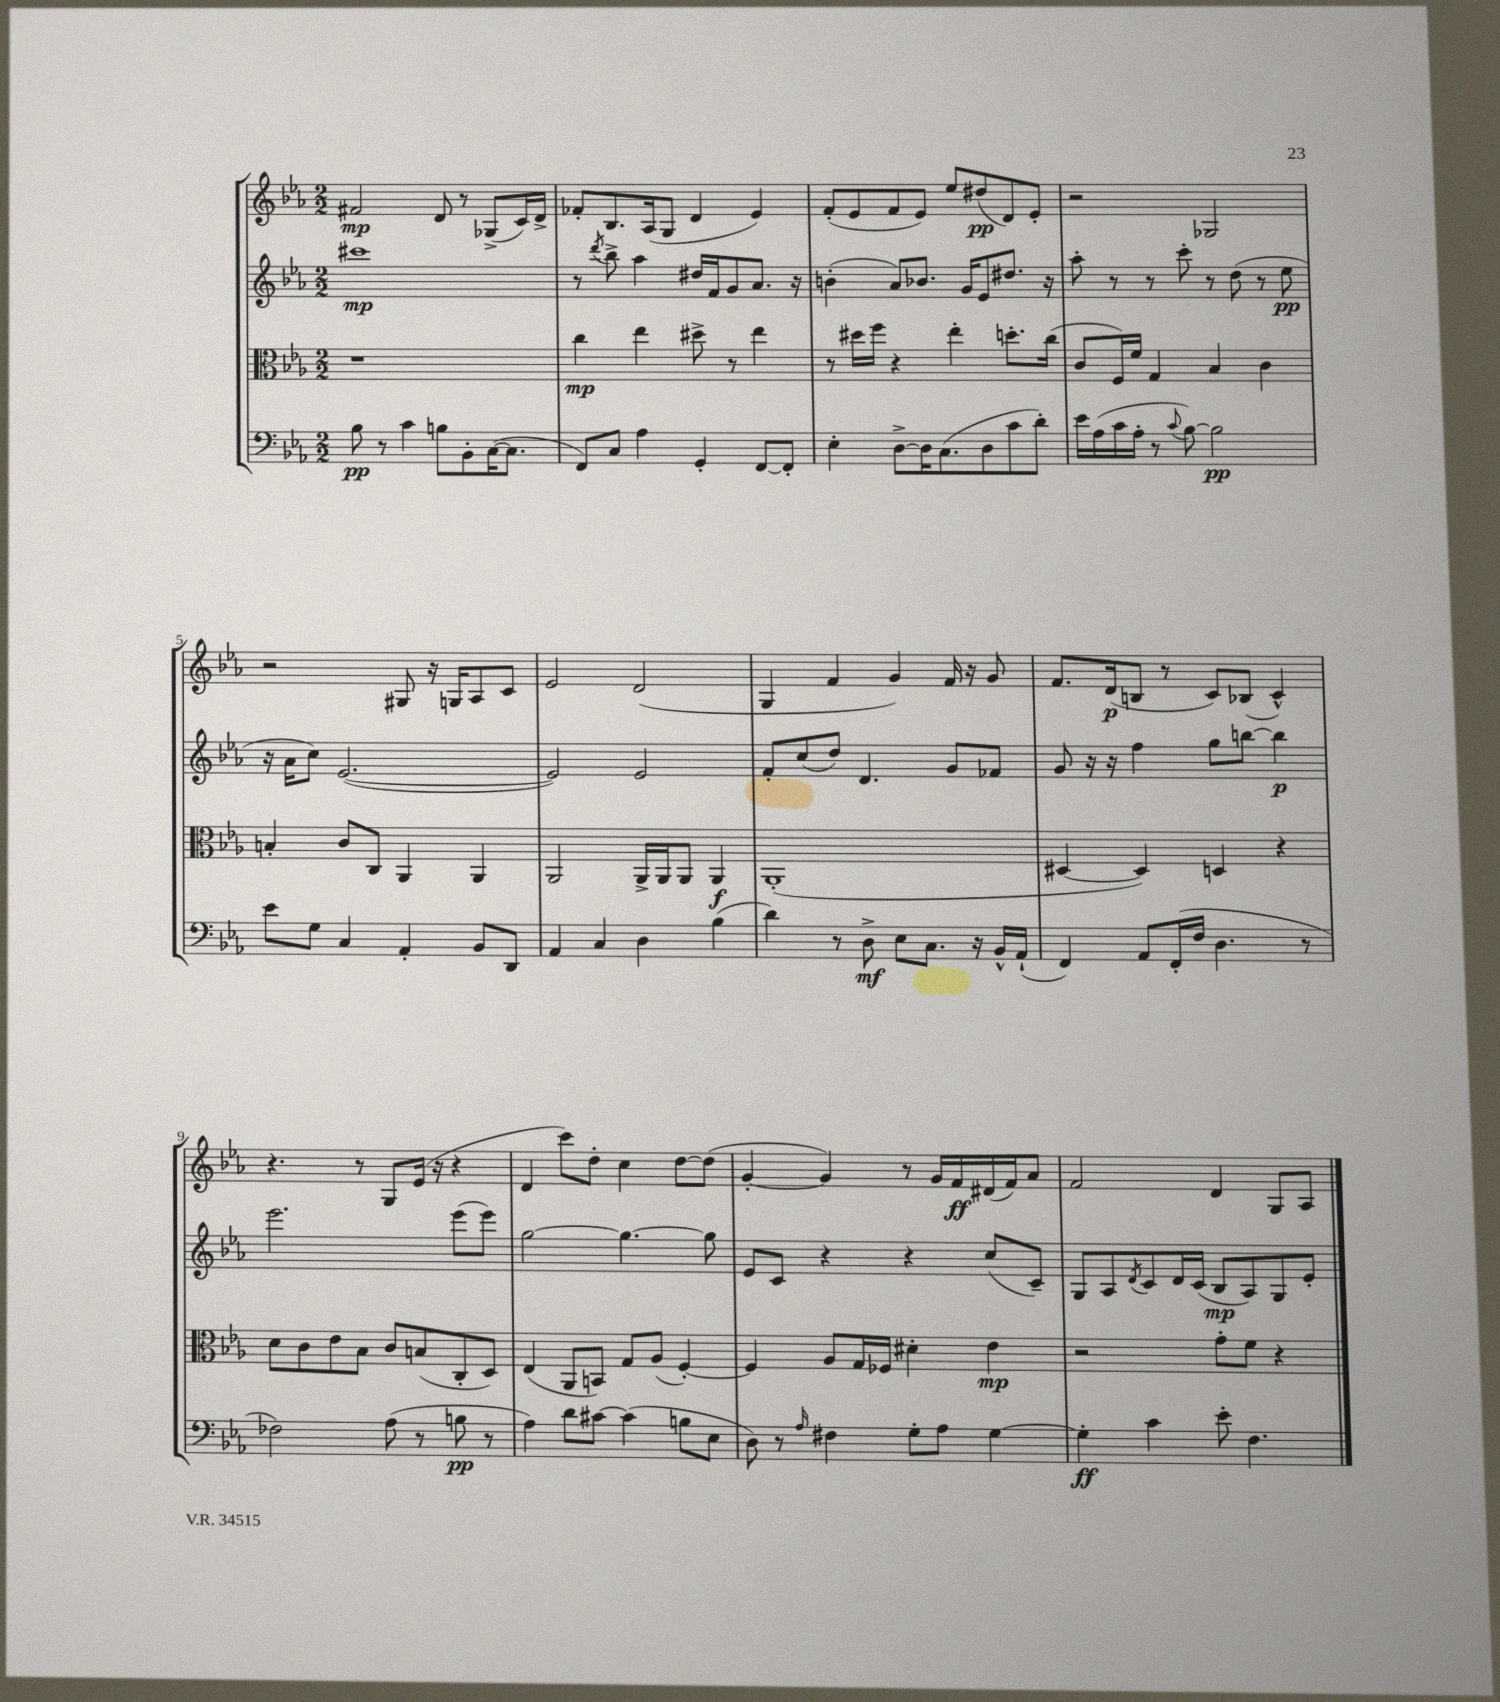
<<
\new StaffGroup <<
\new Staff = "s0" {
    \clef treble \key ees \major \numericTimeSignature \time 2/2
    fis'2\mp d'8 r8 ges8->( c'16) d'16-> |
    fes'8-. bes8. aes16( g8 d'4 ees'4) |
    f'8-.( ees'8 f'8 ees'8) ees''8 dis''8\pp( d'8) ees'8-. |
    r2 ges2 |
    r2 gis8 r16 g16 aes8 c'8 |
    ees'2 d'2( |
    g4 f'4 g'4) f'16 r16 g'8 |
    f'8. d'16\p( b8 r8 c'8) bes8( c'4-^) |
    r4. r8 g8 ees'16( r16 r4 |
    d'4 c'''8) d''8-. c''4 d''8~ d''8( |
    g'4~-. g'4) r8 g'16 f'16\ff dis'16( f'16) aes'8 |
    f'2 d'4 g8 aes8 \bar "|." |
}
\new Staff = "s1" {
    \clef treble \key ees \major \numericTimeSignature \time 2/2
    cis'''1\mp |
    r8 \acciaccatura { d'''8 } bes''8-> aes''4 dis''16 f'16 g'8 aes'8. r16 |
    b'4-.( aes'8) bes'8. g'16 ees'8 dis''8. r16 |
    aes''8-. r8 r8 c'''8-. r8 d''8( r8 ees''8\pp |
    r16 aes'16 c''8) ees'2.~( |
    ees'2) ees'2 |
    f'8-. c''8( d''8) d'4. g'8 fes'8 |
    g'8 r16 r16 f''4 g''8 b''8~ b''4\p |
    ees'''2. ees'''8( ees'''8) |
    g''2~ g''4.~ g''8 |
    ees'8 c'8 r4 r4 c''8( c'8--) |
    g8 aes8 \acciaccatura { d'8 } c'8 d'16 c'16( bes8\mp aes8) g8 ees'8-. \bar "|." |
}
\new Staff = "s2" {
    \clef alto \key ees \major \numericTimeSignature \time 2/2
    r1 |
    c''4\mp ees''4 dis''8-> r8 ees''4 |
    r8 dis''16 f''16 r4 ees''4-. d''8.-. c''16( |
    c'8 f16) f'16 g4 bes4 c'4 |
    b4-. c'8 c8 aes,4 aes,4 |
    aes,2 aes,16-> aes,16 aes,8 aes,4\f |
    aes,1-.( |
    dis4~ dis4) d4 r4 |
    d'8 c'8 ees'8 bes8 c'8 b8( c8-. d8) |
    ees4( aes,8 b,8) g8 aes8( f4~-.) |
    f4 aes8 g16 fes16 dis'4-. ees'4\mp |
    r2 g'8-. f'8 r4 \bar "|." |
}
\new Staff = "s3" {
    \clef bass \key ees \major \numericTimeSignature \time 2/2
    bes8\pp r8 c'4 b8 bes,8-. c16~( c8. |
    f,8) c8 aes4 g,4-. f,8~ f,8-. |
    ees4-. d8~-> d16 c8.( d8 c'8 d'8-.) |
    ees'16 aes16( c'16 aes16-. r8 \appoggiatura { c'8 } bes8~) bes2\pp |
    ees'8 g8 c4 aes,4-. bes,8 d,8 |
    aes,4 c4 d4 bes4( |
    d'4) r8 d8->\mf ees8 c8. r16 bes,16-^ aes,16-!( |
    f,4) aes,8 f,16-.( f16 d4. r8 |
    fes2) aes8( r8 b8\pp r8 |
    aes4) d'8 cis'8~ cis'4( b8 ees8 |
    d8) r8 \grace { aes16 } fis4 g8-. aes8 g4~ |
    g4-.\ff c'4 ees'8-. f4. \bar "|." |
}
>>
>>
